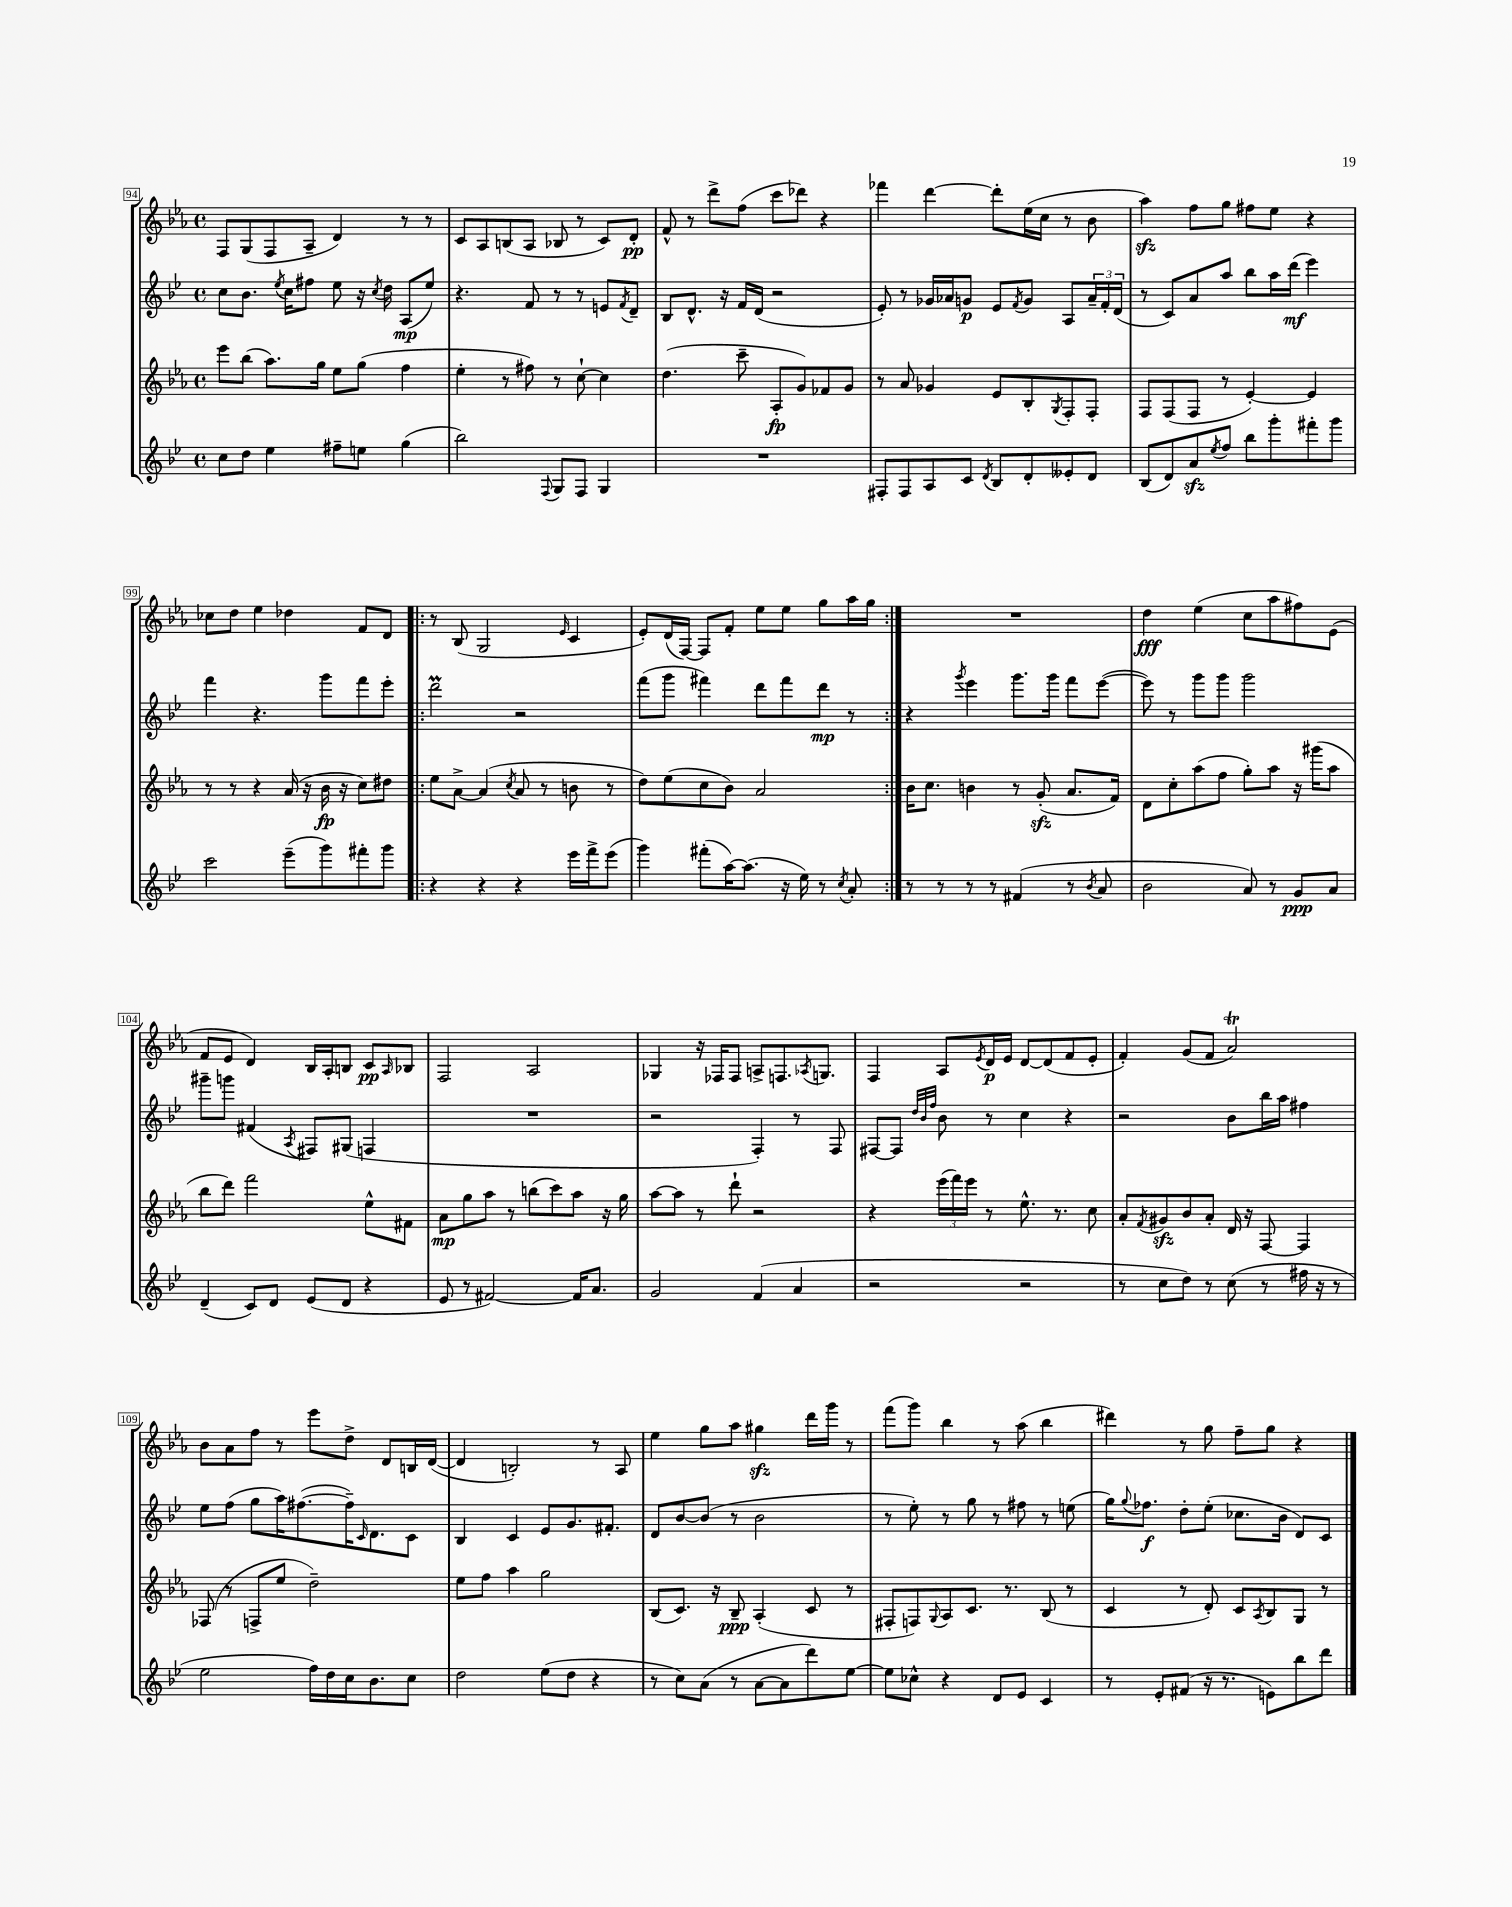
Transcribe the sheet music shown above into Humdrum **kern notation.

**kern	**dynam	**kern	**dynam	**kern	**dynam	**kern	**dynam
*part4	*part4	*part3	*part3	*part2	*part2	*part1	*part1
*staff4	*staff4	*staff3	*staff3	*staff2	*staff2	*staff1	*staff1
*clefG2	*	*clefG2	*	*clefG2	*	*clefG2	*
*k[b-e-]	*	*k[b-e-a-]	*	*k[b-e-]	*	*k[b-e-a-]	*
*M4/4	*	*M4/4	*	*M4/4	*	*M4/4	*
*met(c)	*	*met(c)	*	*met(c)	*	*met(c)	*
=94	=94	=94	=94	=94	=94	=94	=94
8cc\L	.	8eee-\L	.	8cc\L	.	8F/L	.
8dd\J	.	(8bb-\J	.	8.b-\J	.	(8G/	.
4ee-\	.	8.aa-\L)	.	.	.	8F/	.
.	.	.	.	8qee-/	.	.	.
.	.	.	.	16cc\KL	.	.	.
.	.	.	.	8ff#X\J	.	8A-~/J	.
.	.	16gg\Jk	.	.	.	.	.
8ff#X~\L	.	8ee-\L	.	8ee-\	.	4d/)	.
8een\J	.	(8gg\J	.	16r	.	.	.
.	.	.	.	8qcc/	.	.	.
.	.	.	.	16dd\	.	.	.
(4gg\	.	4ff\	.	(8A/L	mp	8r	.
.	.	.	.	8ee-/J)	.	8r	.
=95	=95	=95	=95	=95	=95	=95	=95
2bb-\)	.	4ee-'\	.	4.r	.	8c/L	.
.	.	.	.	.	.	8A-/	.
.	.	8r	.	.	.	(8Bn/	.
.	.	8ff#X\)	.	8f/	.	8A-/J	.
8qqF/	.	.	.	.	.	.	.
8G/L	.	8r	.	8r	.	8B-X/	.
8F/J	.	[8cc`\	.	8r	.	8r	.
4G/	.	4cc\]	.	8en/L	.	8c/L)	.
.	.	.	.	8qf/	.	.	.
.	.	.	.	8d~/J	.	8d'/J	pp
=96	=96	=96	=96	=96	=96	=96	=96
1r	.	(4.dd\	.	8B-/L	.	8f^^/	.
.	.	.	.	8.d^^/J	.	8r	.
.	.	.	.	.	.	8ddd^\L	.
.	.	.	.	16r	.	.	.
.	.	8ccc~\	.	16f/LL	.	(8ff\J	.
.	.	.	.	(16d/JJ	.	.	.
.	.	8A-'/L	fp	2r	.	8ccc\L	.
.	.	8g/)	.	.	.	8ddd-X\J)	.
.	.	8f-X/	.	.	.	4r	.
.	.	8g/J	.	.	.	.	.
=97	=97	=97	=97	=97	=97	=97	=97
8F#X'/L	.	8r	.	8e-'/)	.	4fff-X\	.
8F#/	.	8a-/	.	8r	.	.	.
8A/	.	4g-X/	.	16g-X/LL	.	[4ddd\	.
.	.	.	.	16a-X/J	.	.	.
8c/J	.	.	.	8gn/J	p	.	.
8qd/	.	.	.	.	.	.	.
8B-/L	.	8e-/L	.	8e-/L	.	8ddd'\L]	.
.	.	.	.	8qf/	.	.	.
8d'/	.	8B-'/	.	8g/J	.	(16ee-\L	.
.	.	.	.	.	.	16cc\JJ	.
.	.	8qG/	.	.	.	.	.
8e--X'/	.	8F'/	.	8A/L	.	8r	.
8d/J	.	8F'/J	.	24a-~/L	.	8b-\	.
.	.	.	.	24f'/	.	.	.
.	.	.	.	(24d/JJ	.	.	.
=98	=98	=98	=98	=98	=98	=98	=98
(8B-/L	.	8F/L	.	8r	.	4aa-zz\)	.
8d/)	.	(8F/	.	8c/L)	.	.	.
8azz/	.	8F/J	.	8a/	.	8ff\L	.
8qee-/	.	.	.	.	.	.	.
8ff/J	.	8r	.	8aa/J	.	8gg\J	.
8bb-\L	.	[4e-'/)	.	8bb-\L	.	8ff#X\L	.
8ggg'\	.	.	.	16aa\L	.	8ee-\J	.
.	.	.	.	(16ddd\JJ	mf	.	.
8fff#X'\	.	4e-/]	.	4eee-\)	.	4r	.
8ggg\J	.	.	.	.	.	.	.
!!LO:LB:g=z
=99	=99	=99	=99	=99	=99	=99	=99
2ccc\	.	8r	.	4fff\	.	8cc-X\L	.
.	.	8r	.	.	.	8dd\J	.
.	.	4r	.	4.r	.	4ee-\	.
(8eee-~\L	.	(16a-/	.	.	.	4dd-X\	.
.	.	16r	.	.	.	.	.
8ggg\)	.	16b-\	fp	8ggg\L	.	.	.
.	.	16r	.	.	.	.	.
8fff#X'\	.	8cc\L)	.	8fff\	.	8f/L	.
8ggg\J	.	8dd#X\J	.	8eee-'\J	.	8d/J	.
=100!|:	=100!|:	=100!|:	=100!|:	=100!|:	=100!|:	=100!|:	=100!|:
4r	.	8ee-\L	.	2dddm\	.	8r	.
.	.	[8a-^\J	.	.	.	(8B-/	.
4r	.	(4a-/]	.	.	.	2G/	.
.	.	8qcc/	.	.	.	.	.
4r	.	8a-/	.	2r	.	.	.
.	.	8r	.	.	.	.	.
.	.	.	.	.	.	16qqe-/	.
16eee-\LL	.	8bn\	.	.	.	4c/	.
16fff^\J	.	.	.	.	.	.	.
(8eee-\J	.	8r	.	.	.	.	.
=101	=101	=101	=101	=101	=101	=101	=101
4ggg\)	.	8dd\L)	.	(8fff\L	.	8e-'/L)	.
.	.	(8ee-\	.	8ggg\J	.	(16d/L	.
.	.	.	.	.	.	[16F/JJ)	.
(8fff#X'\L	.	8cc\	.	4fff#X\)	.	8F/L]	.
[16aa\K)	.	8b-\J)	.	.	.	8f'/J	.
(8.aa\J]	.	.	.	.	.	.	.
.	.	2a-/	.	8ddd\L	.	8ee-\L	.
16r	.	.	.	8fff#\	.	8ee-\J	.
16ee-\)	.	.	.	.	.	.	.
8r	.	.	.	8ddd\J	mp	8gg\L	.
8qcc/	.	.	.	.	.	.	.
8a'/	.	.	.	8r	.	16aa-\L	.
.	.	.	.	.	.	16gg\JJ	.
=102:|!	=102:|!	=102:|!	=102:|!	=102:|!	=102:|!	=102:|!	=102:|!
8r	.	16b-\KL	.	4r	.	1r	.
.	.	8.cc\J	.	.	.	.	.
8r	.	.	.	.	.	.	.
.	.	.	.	8qggg/	.	.	.
8r	.	4bn\	.	4eee-\	.	.	.
8r	.	.	.	.	.	.	.
(4f#X/	.	8r	.	8.ggg\L	.	.	.
.	.	(8gzz'/	.	.	.	.	.
.	.	.	.	16ggg\Jk	.	.	.
8r	.	8.a-/L	.	8fff\L	.	.	.
8qb-/	.	.	.	.	.	.	.
8a/	.	.	.	([8eee-\J	.	.	.
.	.	16f/Jk)	.	.	.	.	.
=103	=103	=103	=103	=103	=103	=103	=103
2b-\	.	8d\L	.	8eee-\])	.	4dd\	fff
.	.	8cc'\	.	8r	.	.	.
.	.	(8aa-\	.	8ggg\L	.	(4ee-\	.
.	.	8ff\J	.	8ggg\J	.	.	.
8a/)	.	8gg'\L)	.	2ggg\	.	8cc\L	.
8r	.	8aa-\J	.	.	.	8aa-\	.
8g/L	ppp	16r	.	.	.	8ff#X\)	.
.	.	(16ggg#X\KL	.	.	.	.	.
8a/J	.	8aa-\J	.	.	.	(8e-\J	.
!!LO:LB:g=z
=104	=104	=104	=104	=104	=104	=104	=104
(4d~/	.	8bb-\L	.	8ggg#X~\L	.	8f/L	.
.	.	8ddd\J)	.	8gggn\J	.	8e-/J	.
8c/L)	.	2fff\	.	(4f#X/	.	4d/)	.
8d/J	.	.	.	.	.	.	.
.	.	.	.	8qA/	.	.	.
(8e-/L	.	.	.	8F#X/L)	.	16B-/LL	.
.	.	.	.	.	.	16A-'/J	.
8d/J	.	.	.	(8G#X/J	.	8Bn/J	.
4r	.	8ee-^^\L	.	4Fn/	.	8c/L	pp
.	.	.	.	.	.	16qqA-/	.
.	.	8f#X\J	.	.	.	8B-X/J	.
=105	=105	=105	=105	=105	=105	=105	=105
8e-/	.	8a-\L	mp	1r	.	2F/	.
8r	.	8gg\	.	.	.	.	.
[2f#X/)	.	8aa-\J	.	.	.	.	.
.	.	8r	.	.	.	.	.
.	.	(8bbn\L	.	.	.	2A-/	.
.	.	8ccc\)	.	.	.	.	.
16f#/KL]	.	8aa-\J	.	.	.	.	.
8.a/J	.	.	.	.	.	.	.
.	.	16r	.	.	.	.	.
.	.	16gg\	.	.	.	.	.
=106	=106	=106	=106	=106	=106	=106	=106
2g/	.	[8aa-\L	.	2r	.	4G-X/	.
.	.	8aa-\J]	.	.	.	.	.
.	.	8r	.	.	.	16r	.
.	.	.	.	.	.	16F-X/KL	.
.	.	8ddd`\	.	.	.	8F-/J	.
(4f/	.	2r	.	4F'/)	.	8An^/L	.
.	.	.	.	.	.	8.Fn/	.
4a/	.	.	.	8r	.	.	.
.	.	.	.	.	.	8qA-X/	.
.	.	.	.	.	.	8.Gn/J	.
.	.	.	.	8F/	.	.	.
=107	=107	=107	=107	=107	=107	=107	=107
2r	.	4r	.	[8F#X/L	.	4F/	.
.	.	.	.	8F#/J]	.	.	.
.	.	.	.	32qqdd/LLL	.	.	.
.	.	.	.	32qqb-/	.	.	.
.	.	.	.	32qqff/JJJ	.	.	.
.	.	(24eee-\LL	.	8b-\	.	8A-/L	.
.	.	24fff\)	.	.	.	.	.
.	.	24eee-\JJ	.	.	.	.	.
.	.	.	.	.	.	8qe-/	.
.	.	8r	.	8r	.	16d/L	p
.	.	.	.	.	.	16e-/JJ	.
2r	.	8.ee-^^\	.	4cc\	.	[8d/L	.
.	.	.	.	.	.	(8d/]	.
.	.	8.r	.	.	.	.	.
.	.	.	.	4r	.	8f/	.
.	.	8cc\	.	.	.	8e-'/J	.
=108	=108	=108	=108	=108	=108	=108	=108
8r	.	8a-'/L	.	2r	.	4f'/)	.
.	.	8qf/	.	.	.	.	.
8cc\L	.	8g#Xzz/	.	.	.	.	.
8dd\J)	.	8b-/	.	.	.	(8g/L	.
8r	.	8a-'/J	.	.	.	8f/J	.
(8cc\	.	16d/	.	8b-\L	.	2a-T/)	.
.	.	16r	.	.	.	.	.
8r	.	[8F/	.	16bb-\L	.	.	.
.	.	.	.	16aa\JJ	.	.	.
16ff#X\	.	4F/]	.	4ff#X\	.	.	.
16r	.	.	.	.	.	.	.
8r	.	.	.	.	.	.	.
!!LO:LB:g=z
=109	=109	=109	=109	=109	=109	=109	=109
2ee-\	.	(8F-X/	.	8ee-\L	.	8b-\L	.
.	.	8r	.	(8ff\J	.	8a-\	.
.	.	8Fn^/L	.	8gg\L	.	8ff\J	.
.	.	8ee-/J	.	16aa\K)	.	8r	.
.	.	.	.	([8.ff#X\	.	.	.
16ff\LL)	.	2dd~\)	.	.	.	8eee-\L	.
16dd\	.	.	.	.	.	.	.
16cc\J	.	.	.	16ff#~\K])	.	8dd^\J	.
.	.	.	.	16qqc/	.	.	.
8.b-\	.	.	.	8.d\	.	.	.
.	.	.	.	.	.	8d/L	.
8cc\J	.	.	.	8c\J	.	16Bn/L	.
.	.	.	.	.	.	([16d/JJ	.
=110	=110	=110	=110	=110	=110	=110	=110
2dd\	.	8ee-\L	.	4B-/	.	4d/]	.
.	.	8ff\J	.	.	.	.	.
.	.	4aa-\	.	4c/	.	2Bn'/)	.
(8ee-\L	.	2gg\	.	8e-/L	.	.	.
8dd\J	.	.	.	8.g/	.	.	.
4r	.	.	.	.	.	8r	.
.	.	.	.	8.f#X'/J	.	.	.
.	.	.	.	.	.	8A-/	.
=111	=111	=111	=111	=111	=111	=111	=111
8r	.	(8B-/L	.	8d/L	.	4ee-\	.
8cc\L)	.	8.c/J)	.	[8b-/	.	.	.
(8a\J	.	.	.	(8b-/J]	.	8gg\L	.
.	.	16r	.	.	.	.	.
8r	.	8B-~/	ppp	8r	.	8aa-\J	.
[8a\L	.	(4A-'/	.	2b-\	.	4gg#Xzz\	.
8a\]	.	.	.	.	.	.	.
8ddd\)	.	8c/	.	.	.	16ddd\LL	.
.	.	.	.	.	.	16ggg\JJ	.
[8ee-\J	.	8r	.	.	.	8r	.
=112	=112	=112	=112	=112	=112	=112	=112
8ee-\L]	.	8F#X'/L	.	8r	.	(8fff\L	.
8cc-X^^\J	.	8Fn/)	.	8ee-'\)	.	8ggg\J)	.
.	.	8qqG/	.	.	.	.	.
4r	.	8A-/	.	8r	.	4bb-\	.
.	.	8.c/J	.	8gg\	.	.	.
8d/L	.	.	.	8r	.	8r	.
.	.	8.r	.	.	.	.	.
8e-/J	.	.	.	8ff#X\	.	(8aa-\	.
4c/	.	(8B-/	.	8r	.	4bb-\	.
.	.	8r	.	(8een\	.	.	.
=113	=113	=113	=113	=113	=113	=113	=113
8r	.	4c/	.	16gg\KL)	.	4ddd#X\)	.
.	.	.	.	8qqgg/	.	.	.
.	.	.	.	8.ff-X\J	f	.	.
8e-'/L	.	.	.	.	.	.	.
(8f#X/J	.	8r	.	8dd'\L	.	8r	.
16r	.	8d'/)	.	(8ee-'\J	.	8gg\	.
8.r	.	.	.	.	.	.	.
.	.	8c/L	.	8.cc-X\L	.	8ff~\L	.
.	.	8qA-/	.	.	.	.	.
8en\L)	.	8B-/	.	.	.	8gg\J	.
.	.	.	.	16b-\Jk	.	.	.
8bb-\	.	8G/J	.	8d/L)	.	4r	.
8ddd\J	.	8r	.	8c/J	.	.	.
==	==	==	==	==	==	==	==
*-	*-	*-	*-	*-	*-	*-	*-
